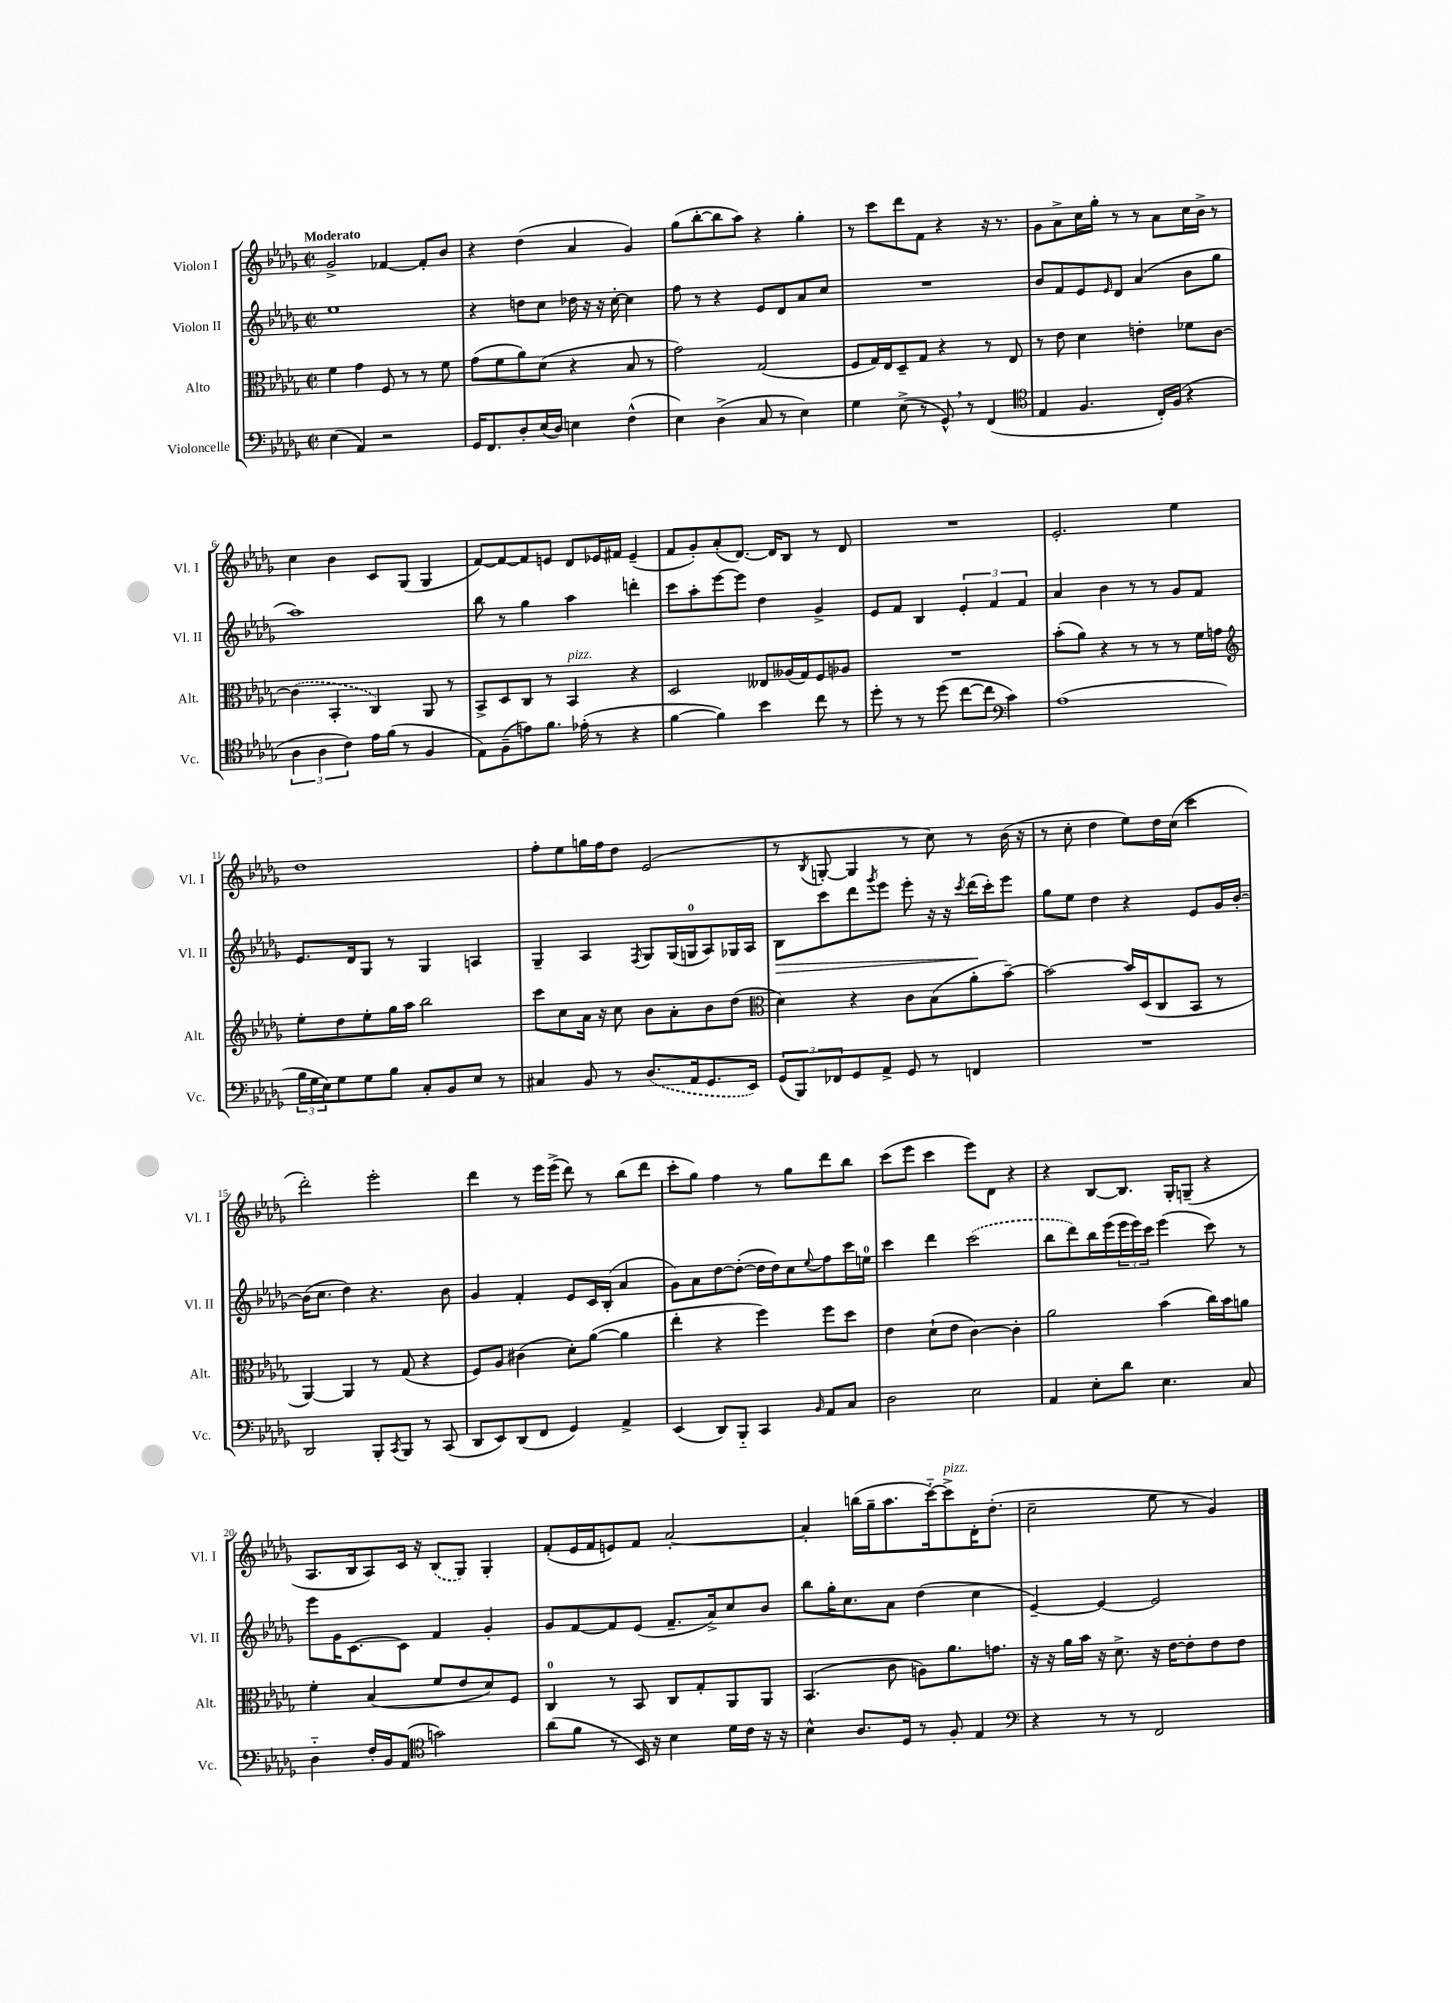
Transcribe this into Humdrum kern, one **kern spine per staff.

**kern	**kern	**kern	**kern
*staff4	*staff3	*staff2	*staff1
*clefF4	*clefC3	*clefG2	*clefG2
*k[b-e-a-d-g-]	*k[b-e-a-d-g-]	*k[b-e-a-d-g-]	*k[b-e-a-d-g-]
*M2/2	*M2/2	*M2/2	*M2/2
*met(c|)	*met(c|)	*met(c|)	*met(c|)
(4E-\	4f\	1ee-	2g-^/
4AA-/)	4g-\	.	.
2r	8F/	.	[4f-/
.	8r	.	.
.	8r	.	8f-'/]L
.	8f\	.	8b-/J
=	=	=	=
16GG-/LK	(8g-\L	4r	4r
8.FF/	.	.	.
.	8f\	.	.
8D-'/	8a-\)	8dd\L	(4dd-\
(16E-/L	(8d-\J	8cc\J	.
16D-/JJ)	.	.	.
4E\	4r	16dd-\	4a-/
.	.	16r	.
.	.	16r	.
.	.	[16cc'\	.
(4F^^\	8B-/	4cc\]	4g-/)
.	8r	.	.
=	=	=	=
4E-\)	2g-\)	8ff\	(8gg-\L
.	.	8r	[8bb-'\
(4D-^\	.	4r	8bb-\]
.	.	.	8aa-\J)
8C/	(2G-/	8e-/L	4r
8r	.	8d-/	.
4E-\)	.	8a-/	4gg-'\
.	.	8cc/J	.
=	=	=	=
4G-\	8F/L	1r	8r
.	16G-/L)	.	8ccc\L
.	16E-/J	.	.
(8E-^\	8D-~/	.	8ddd-\
8r	8G-/J	.	8f\J
8GG-^^/)	4r	.	4r
8r	.	.	.
(4FF/	8r	.	16r
.	.	.	8.r
.	8E-/	.	.
=	=	=	=
*clefC4	*	*	*
4E-/	8r	8b-/L	8g-\L
.	8e-\	8f/	8a-^\
4.F/	4d-\	8e-/	16cc\L
.	.	.	16gg-'\JJ
.	.	16qqe-/	.
.	.	8d-/J	8r
.	4e'\	(4a-/	8r
16C'/LL)	.	.	8a-\L
(16F/JJ	.	.	.
4r	8f-\L	8b-\L	16cc\L
.	.	.	16b-^\JJ
.	[8c\J	8gg-\J	8r
=	=	=	=
6A-\	(4c\]	1aa-)	4cc\
6A-\	.	.	.
.	4BB-'/	.	4b-\
6c\)	.	.	.
16e-\LL	4C/)	.	8c/L
(16f\JJ	.	.	.
8r	.	.	(8G-/J
4F/	8AA-/	.	4G-/
.	8r	.	.
=	=	=	=
8E-\L)	8BB-^/L	8bb-\	[8f/L)
(8F~\	8D-/	8r	8f/_
8e\)	8C/J	4gg-\	8f/]
8.f\J	8r	.	8e/J
.	4BB-/	4aa-\	8d-/L
(16e-'\	.	.	.
8r	.	.	16e-/L
.	.	.	16f#/JJ
4r	4r	4ddd'\	(4e-~/
=	=	=	=
[4f\	2D-/	8ccc\L	8f/L
.	.	8aa-'\	8g-'/)
4f\])	.	[8eee-\	(8a-'/
.	.	8eee-\]J	[8.d-/J)
4b-\	8E--/L	4dd-\	.
.	.	.	16d-/]LK
.	(16A--/L	.	8B-/J
.	16G-/J)	.	.
8cc\	8F/	4g-^/	8r
8r	8A-/J	.	8d-/
=	=	=	=
8dd-'\	1r	8e-/L	1r
8r	.	8f/J	.
8r	.	4B-/	.
(8dd-\	.	.	.
[8cc\L	.	6e-'/	.
8cc\]J	.	.	.
.	.	6f/	.
*clefF4	*	*	*
4c\)	.	.	.
.	.	6f/	.
=	=	=	=
(1A-	(8b-'\L	4a-/	2.e-'/
.	8a-\J)	.	.
.	4r	4b-\	.
.	8r	8r	.
.	8r	8r	.
.	8r	8g-/L	4ee-\
.	16f\LL	8f/J	.
.	16g\JJ	.	.
=	=	=	=
*	*clefG2	*	*
24B-\LL	8ee-'\L	8.e-/L	1dd-
24G-\	.	.	.
24E-\J)	.	.	.
8G-\	8dd-\	.	.
.	.	16d-/k	.
8G-\	8ee-'\	8G-/J	.
8B-\J	16gg-\L	8r	.
.	16aa-\JJ	.	.
8C'/L	2bb-\	4G-/	.
8BB-/	.	.	.
8E-/J	.	4A/	.
8r	.	.	.
=	=	=	=
4C#/	8ccc\L	4G-~/	8ff'\L
.	8cc\	.	8ee-\
8BB-/	16a-\Jk	4A-/	16gg\L
.	16r	.	16ff\J
8r	8cc\	.	8dd-\J
.	.	8qF/	.
(8.D-/L	8b-\L	8G-/L	(2e-/
.	8a-'\	(16G-/L	.
16AA-/k	.	16G/J	.
8.GG-/	8b-\	8A-/)	.
.	(8dd-\J	16G-/L	.
16EE-/Jk)	.	16A-/JJ	.
=	=	=	=
*	*clefC3	*	*
(12GG-/L	4d-\)	8B-\L	8r
12BBB-/)	.	.	.
.	.	.	8qB-/
.	.	8ccc\	[8G'/
12FF-/	.	.	.
8GG-/	4r	8ddd-\	4G/]
.	.	8qggg-/	.
8AA-^/J	.	8eee-\J	.
8GG-/	8c\L	8eee-'\	8r
8r	(8B-\	16r	8cc\)
.	.	16r	.
.	.	8qccc/	.
4FF/	8a-'\	(16ddd-\LL	8r
.	.	16ccc'\J)	.
.	[8b-~\J)	8eee-\J	(16b-\
.	.	.	16r
=	=	=	=
1r	2b-\_	8gg-\L	8r
.	.	8ee-\J	8cc'\
.	.	4dd-\	4dd-\
.	16b-/]LL	4r	8ee-\L)
.	(16D-/J	.	.
.	8C/	.	16dd-\L
.	.	.	(16cc\JJ
.	8BB-/J	8e-/L	4ccc\
.	8r	16g-/L	.
.	.	[16b-'/JJ	.
=	=	=	=
2DD-/	[4AA-/)	(16b-\]LK	2ddd-'\)
.	.	8.cc\J	.
.	4AA-/]	4dd-\)	.
8BBB-'/L	8r	4.r	2eee-'\
8qCC/	.	.	.
8BBB-/J	(8G-/	.	.
8r	4r	.	.
(8CC/	.	8b-\	.
=	=	=	=
8DD-/L	8F/L)	4g-/	4ddd-\
8EE-/)	8A-/J	.	.
(8DD-/	(4c#\	4f'/	8r
8FF/J	.	.	16eee-\LL
.	.	.	(16eee-^\JJ
4GG-/)	8d-'\L)	8e-/L	8ddd-\)
.	([8a-\J	16c/L	8r
.	.	(16B-'/JJ	.
4AA-^/	4a-\]	4a-/	(8bb-\L
.	.	.	8ddd-\J
=	=	=	=
(4EE-/	4ee-'\	8g-\L)	8ccc'\L
.	.	8a-\	8gg-\J)
8DD-/L)	4r	[8dd-\	4ff\
8BBB-'~/J	.	(8dd-'\_J	.
4CC/	4ff\)	16dd-\]LL	8r
.	.	16dd-\J)	.
.	.	8cc\	8gg-\L
16qqBB-/	.	8qqee-/	.
8AA-/L	8ff\L	8ff\	8ddd-\
8C/J	8dd-\J	16ccc\L	8bb-\J
.	.	16ee\JJ	.
=	=	=	=
2D-\	4e-\	4ccc\	(8ccc\L
.	.	.	8eee-\J
.	(8d-`\L	4ddd-\	4ccc\
.	8e-\J	.	.
2E-\	[4c\)	(2ccc\	8eee-\L)
.	.	.	8d-\J
.	4c'\]	.	4r
=	=	=	=
4AA-/	2a-\	8bb-\L	4r
.	.	8ddd-\)	.
8E-'\L	.	16bb-\L	[8B-/L
.	.	(16eee-\	.
8d-\J	.	24eee-\	8.B-/]J
.	.	24eee-\)	.
.	.	24ccc\JJ	.
4.E-\	(4b-\	(4eee-\	.
.	.	.	16G-'/LK
.	.	.	(8G~/J
.	16cc\LL)	8ccc\)	4r
.	16b-\J	.	.
8C/	8a\J	8r	.
=	=	=	=
4D-'~\	4f'\	8eee-\L	8.A-/L
.	.	16g-\K	.
.	.	[8.c\	16B-/k
16F'/LL	(4B-/	.	8A-/)
16BB-/J	.	.	.
(8AA-/J	.	8c\]J	16c/Jk
.	.	.	16r
*clefC4	*	*	*
2g\)	8f/L	4f/	(8B-/L
.	8e-/	.	8G-/J)
.	8d-/)	4g-'/	4G-'/
.	8F/J	.	.
=	=	=	=
(8a-\L	4C/	8g-/L	(8f'/L
8f\J	.	[8f/	16e-/L
.	.	.	16f/J
8r	8r	8f/]	8e/)
16BB-/)	8BB-/	(8e-/J	8f/J
16r	.	.	.
4B-\	8C/L	8.f~/L	[2a-'/
.	8G-'/	.	.
.	.	16a-^/k)	.
16d-\LL	8AA-/	8cc/	.
16c\JJ	.	.	.
16r	8AA-/J	8b-/J	.
16r	.	.	.
=	=	=	=
4B-^^\	(4.BB-/	8bb-\L	4a-'/]
.	.	16gg-'\K	.
.	.	8.cc\	.
8.A-/L	.	.	(16bb\LL
.	.	.	16gg-~\J
.	8c\	8a-\J	8.aa-\
16D-/Jk	.	.	.
8r	8A\L)	(4dd-\	.
.	.	.	[16ccc'~\k)
8F'/	8.a-\	.	8ccc^\]
4E-/	.	4cc\	16d-'\K
.	8.g\J	.	(8.dd-'\J
=	=	=	=
*clefF4	*	*	*
4r	16r	[4e-~/)	2cc~\
.	16r	.	.
.	16a-\LL	.	.
.	16b-\JJ	.	.
8r	16r	4e-/_	.
.	8.d-^\	.	.
8r	.	.	.
2FF/	16r	2e-/]	8ee-\
.	[16e-\LK	.	.
.	8e-'\]	.	8r
.	8e-\	.	4g-/)
.	8e-\J	.	.
==	==	==	==
*-	*-	*-	*-
